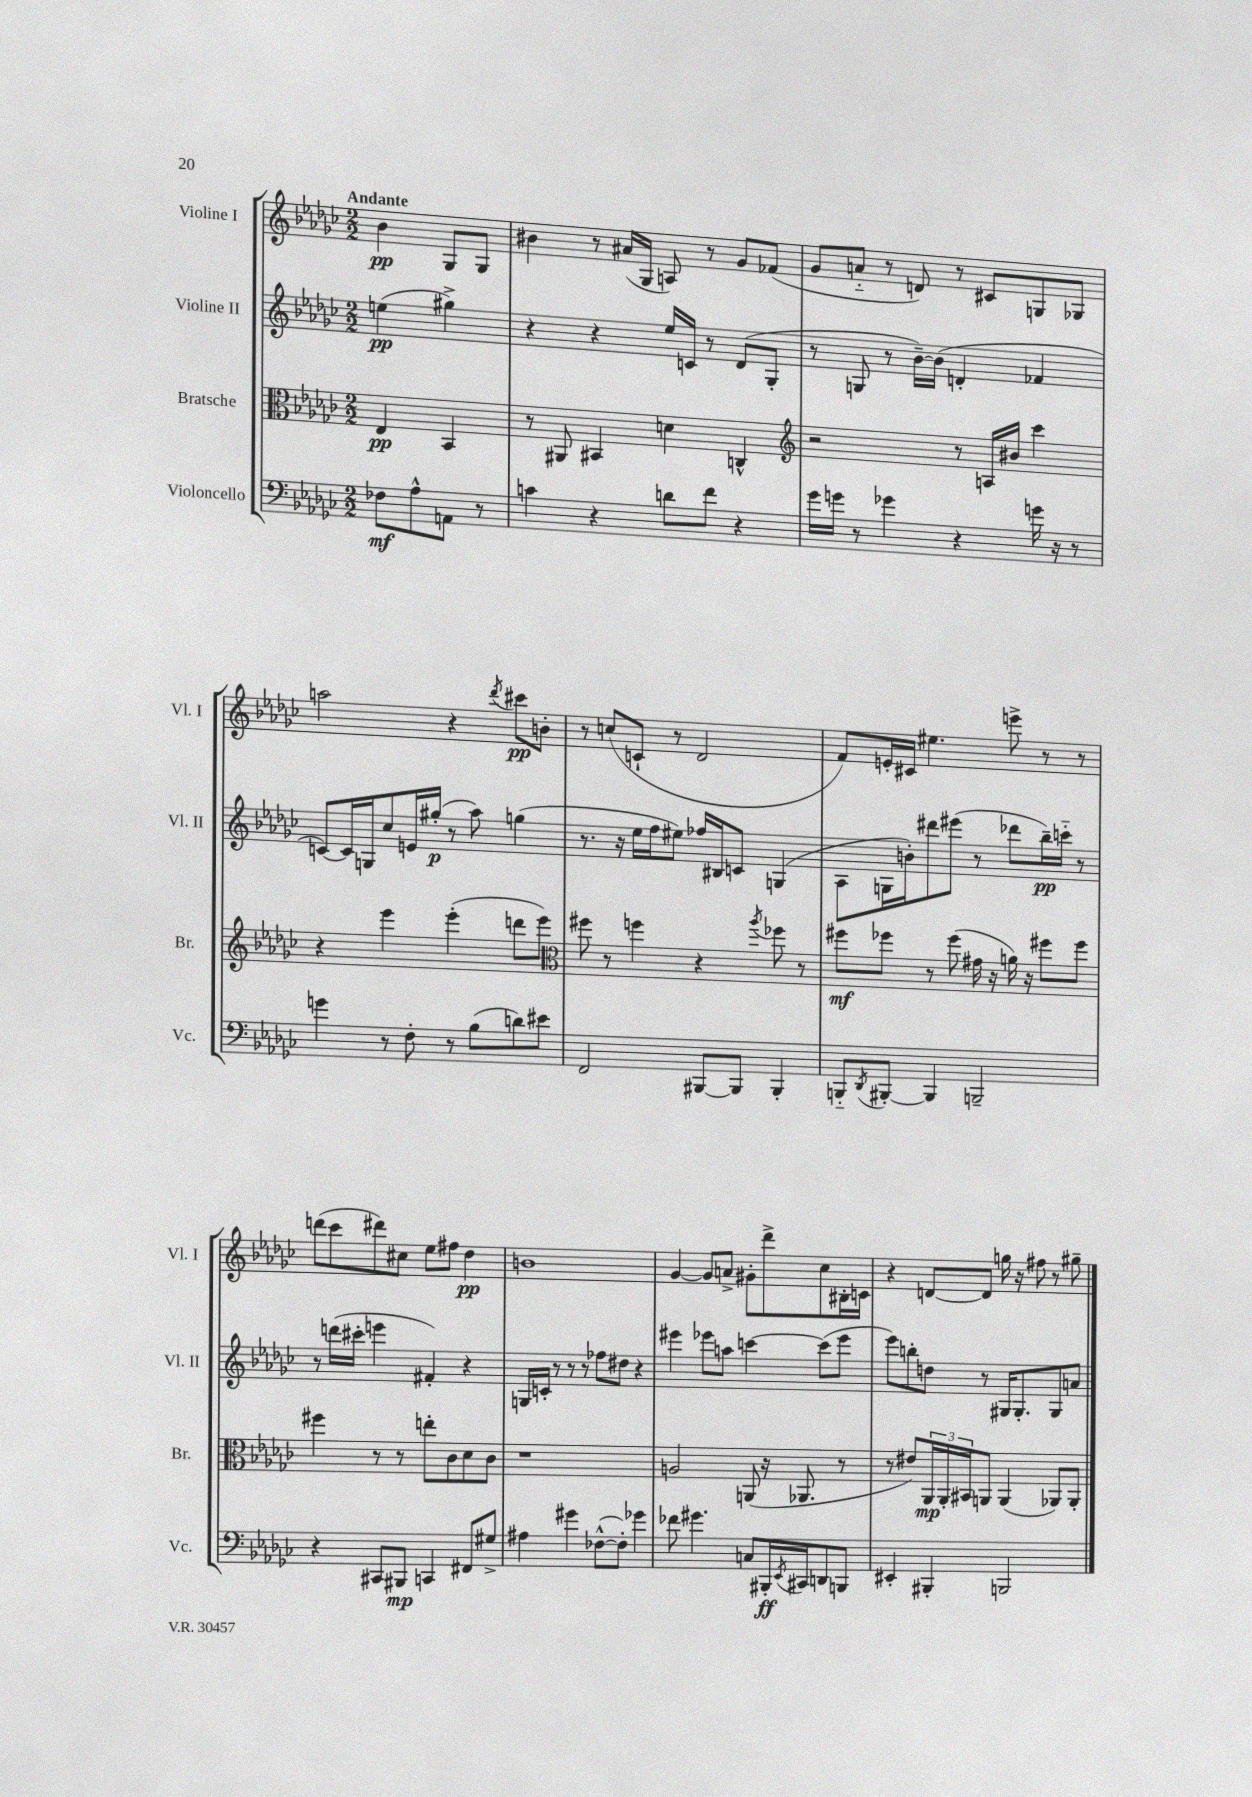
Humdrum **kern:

**kern	**dynam	**kern	**dynam	**kern	**dynam	**kern	**dynam
*part4	*part4	*part3	*part3	*part2	*part2	*part1	*part1
*staff4	*staff4	*staff3	*staff3	*staff2	*staff2	*staff1	*staff1
*I"Violoncello	*	*I"Bratsche	*	*I"Violine II	*	*I"Violine I	*
*I'Vc.	*	*I'Br.	*	*I'Vl. II	*	*I'Vl. I	*
*clefF4	*	*clefC3	*	*clefG2	*	*clefG2	*
*k[b-e-a-d-g-c-]	*	*k[b-e-a-d-g-c-]	*	*k[b-e-a-d-g-c-]	*	*k[b-e-a-d-g-c-]	*
*M2/2	*	*M2/2	*	*M2/2	*	*M2/2	*
=	=	=	=	=	=	=	=
!	!	!	!	!	!	!LO:TX:a:B:t=Andante	!
8F-X\L	mf	4E-/	pp	(4een\	pp	4b-\	pp
8A-^^\	.	.	.	.	.	.	.
8AAn\J	.	4BB-/	.	4gg#X^\)	.	8G-/L	.
8r	.	.	.	.	.	8G-/J	.
=1	=1	=1	=1	=1	=1	=1	=1
4cn\	.	8r	.	4r	.	4b#X\	.
.	.	8AA#X/	.	.	.	.	.
4r	.	4BB#X/	.	4r	.	8r	.
.	.	.	.	.	.	(16a#X/LL	.
.	.	.	.	.	.	16G-/JJ	.
8dn\L	.	4dn\	.	16ee-/LL	.	8An/)	.
.	.	.	.	16cn/JJ	.	.	.
8f\J	.	.	.	8r	.	8r	.
4r	.	4Cn^^/	.	(8d-/L	.	8g-/L	.
.	.	.	.	8G-'/J	.	(8f-X/J	.
=2	=2	=2	=2	=2	=2	=2	=2
*	*	*clefG2	*	*	*	*	*
16g-\LL	.	2r	.	8r	.	8g-/L	.
16gn\JJ	.	.	.	.	.	.	.
8r	.	.	.	8Gn/	.	8an/J	.
4g-X\	.	.	.	8r	.	8r	.
.	.	.	.	[16b-~\LL)	.	8dn/)	.
.	.	.	.	(16b-\JJ]	.	.	.
4r	.	8r	.	4dn'/	.	8r	.
.	.	16An/LL	.	.	.	8c#X/L	.
.	.	16b#X/JJ	.	.	.	.	.
16gn\	.	4ccc-\	.	4f-X/	.	8Gn/	.
16r	.	.	.	.	.	.	.
8r	.	.	.	.	.	8G-X/J	.
!!LO:LB:g=z
=3	=3	=3	=3	=3	=3	=3	=3
4gn\	.	4r	.	[8cn/L)	.	2aan\	.
.	.	.	.	16c/L]	.	.	.
.	.	.	.	16Gn/J	.	.	.
8r	.	4eee-\	.	8cc-/	.	.	.
8F'\	.	.	.	16en/L	.	.	.
.	.	.	.	(16gg#X'/JJ	p	.	.
8r	.	(4eee-'\	.	8r	.	4r	.
(8B-\L	.	.	.	8aa-\)	.	.	.
.	.	.	.	.	.	8qddd-/	.
8dn\)	.	8dddn\L	.	(4ggn\	.	8ccc#X\L	pp
8e#X\J	.	8eee-\J)	.	.	.	8bn'\J	.
=4	=4	=4	=4	=4	=4	=4	=4
*	*	*clefC3	*	*	*	*	*
2FF/	.	8ff#X\	.	8.r	.	8r	.
.	.	8r	.	.	.	(8ccn/L	.
.	.	.	.	16r	.	.	.
.	.	4ffn\	.	16ee-\LL	.	8cn`/J	.
.	.	.	.	16ff\J	.	.	.
.	.	.	.	8ee#X\J)	.	8r	.
[8BBB#X/L	.	4r	.	16ff-X/LL	.	2d-/	.
.	.	.	.	16B#X/J	.	.	.
8BBB#/J]	.	.	.	8cn/J	.	.	.
.	.	8qaa-/	.	.	.	.	.
4BBB#'/	.	8ff-X\	.	(4Gn/	.	.	.
.	.	8r	.	.	.	.	.
=5	=5	=5	=5	=5	=5	=5	=5
8BBBn/L	.	8ff#X\L	mf	8A-\L	.	8f/L)	.
8qDD-/	.	.	.	.	.	.	.
[8BBB#X'/J	.	8ff-X\J	.	16Gn\L	.	16en'/L	.
.	.	.	.	16bn'\J)	.	16c#X/JJ	.
4BBB#/]	.	8r	.	8ddd#X\	.	4.ee#X\	.
.	.	(8ff-\	.	(8eee#X\J	.	.	.
2BBBn~/	.	16g#X\	.	8r	.	.	.
.	.	16r	.	.	.	.	.
.	.	16an\)	.	8ddd-X\L	.	8eeen^\	.
.	.	16r	.	.	.	.	.
.	.	8ff#X\L	.	16bb-~\L)	pp	8r	.
.	.	.	.	16cccn\JJ	.	.	.
.	.	8ff#\J	.	8r	.	8r	.
!!LO:LB:g=z
=6	=6	=6	=6	=6	=6	=6	=6
4r	.	4ff#X\	.	8r	.	(8dddn\L	.
.	.	.	.	(16dddn\LL	.	8ccc-\	.
.	.	.	.	16ccc#X'\JJ	.	.	.
8CC#X/L	.	8r	.	4eeen\	.	8ddd#X\)	.
8BBB#X/J	mp	8r	.	.	.	8cc#X\J	.
4CCn/	.	8een'\L	.	4f#X'/)	.	8ee-\L	.
.	.	8c-\	.	.	.	8ff#X\J	.
8FF#X/L	.	8d-\	.	4r	.	4dd-\	pp
8G#X^/J	.	8c-\J	.	.	.	.	.
=7	=7	=7	=7	=7	=7	=7	=7
4A#X\	.	1r	.	16Gn/LL	.	1bn	.
.	.	.	.	16cn'/JJ	.	.	.
.	.	.	.	8r	.	.	.
4g#X\	.	.	.	8r	.	.	.
.	.	.	.	8r	.	.	.
([8F-X^^\L	.	.	.	8ff-X\L	.	.	.
8F-'\J])	.	.	.	8dd#X\J	.	.	.
4g-X\	.	.	.	4r	.	.	.
=8	=8	=8	=8	=8	=8	=8	=8
8f-X\	.	2An/	.	4eee#X\	.	[4g-/	.
4.g#X\	.	.	.	.	.	.	.
.	.	.	.	8eee-X\L	.	8g-/L]	.
.	.	.	.	8aan\J	.	8an^/J	.
8Cn/L	.	(8AAn/	.	[4cccn\	.	8g#X'\L	.
16BBB#X'/L	ff	16r	.	.	.	8ddd-^\	.
8qEE-/	.	.	.	.	.	.	.
16CC#X/J	.	8.AA-X/	.	.	.	.	.
8DDn/	.	.	.	(8ccc\L]	.	8cc-\	.
8BBBn/J	.	8r	.	8eee-\J	.	16B#X'\L	.
.	.	.	.	.	.	16cn\JJ	.
=9	=9	=9	=9	=9	=9	=9	=9
4EE#X'/	.	8r	.	8eee-\L)	.	4r	.
.	.	8e#X/L)	.	8bbn'\	.	.	.
4BBB#X'/	.	24AA-/L	mp	8ddn\J	.	[8dn/L	.
.	.	24AA-'/	.	.	.	.	.
.	.	24BB#X/J	.	.	.	.	.
.	.	8AAn/J	.	8r	.	8d/J]	.
2BBBn/	.	(4AA/	.	16G#X/KL	.	16ggn\	.
.	.	.	.	8.G#'/	.	16r	.
.	.	.	.	.	.	8ff#X\	.
.	.	8AA-X/L)	.	8G#/	.	8r	.
.	.	8AA-'/J	.	8an/J	.	8gg#X~\	.
==	==	==	==	==	==	==	==
*-	*-	*-	*-	*-	*-	*-	*-
